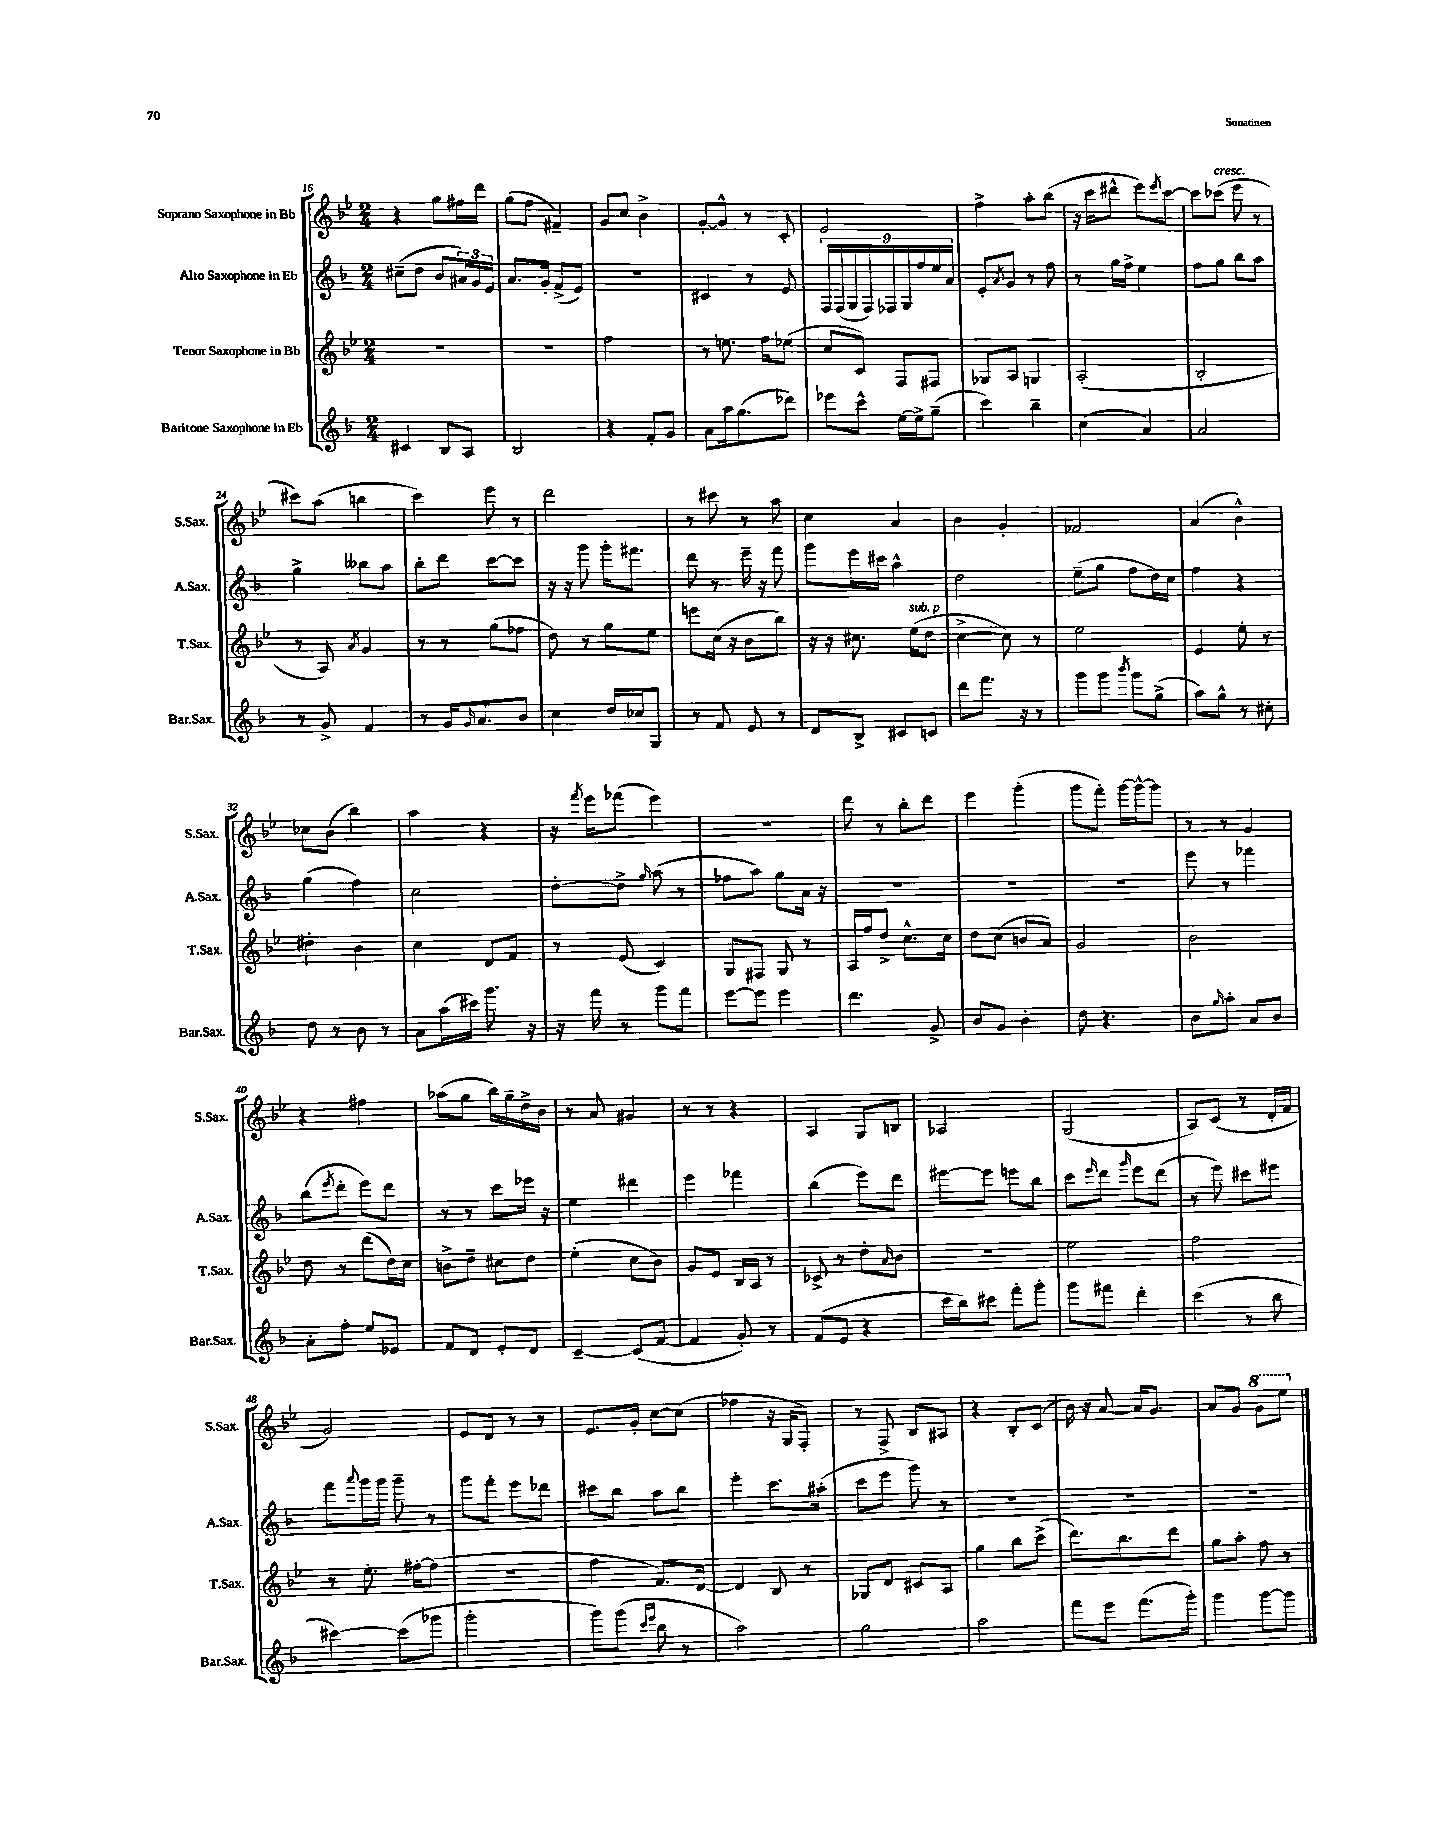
<<
\new StaffGroup <<
\new Staff = "s0" \with { instrumentName = "Soprano Saxophone in Bb" shortInstrumentName = "S.Sax." } {
    \clef treble \key bes \major \numericTimeSignature \time 2/4
    r4 g''8 fis''16 d'''16 |
    g''8( f''8 fis'4--) |
    g'8 c''8 bes'4-> |
    g'8~-. g'8-^ r8 c'8-. |
    ees'2 |
    f''4-> a''8-. bes''8( |
    r16 c'''16 dis'''8-^ ees'''8) \acciaccatura { ees'''8 } c'''8~ |
    c'''8 ces'''8^\markup { \italic "cresc." }( ees'''8 r8 |
    cis'''8) a''8( b''4 |
    c'''4) ees'''8 r8 |
    d'''2 |
    r8 cis'''8 r8 a''8 |
    c''4 a'4 |
    bes'4 g'4-. |
    fes'2 |
    a'4( bes'4-^) |
    ces''8 bes'8( bes''4) |
    a''4 r4 |
    r16 \acciaccatura { f'''8 } ees'''16 fes'''8( ees'''4) |
    r2 |
    d'''8 r8 bes''8-. d'''8 |
    ees'''4 g'''4-.( |
    g'''8 f'''8-.) g'''16~ g'''16~-^ g'''8 |
    r8 r8 g'4 |
    r4 fis''4 |
    aes''8( g''8 bes''16) g''16-- d''16-> bes'16 |
    r8 a'8 gis'4 |
    r8 r8 r4 |
    a4 g8 b8 |
    aes2 |
    g2( |
    a8) c'8( r8 d'16-. f'16 |
    g'2) |
    ees'8 d'8 r8 r8 |
    ees'8. g'16-. c''8~ c''8( |
    fes''4 r16 g16 f8-.) |
    r8 f8-> bes8 ais8 |
    r4 bes8-. c'8( |
    bes'16) r16 a'8~ a'16 g'8. |
    a'8 g'8 \ottava #1 g''8 ees'''8 \ottava #0 \bar "|." |
}
\new Staff = "s1" \with { instrumentName = "Alto Saxophone in Eb" shortInstrumentName = "A.Sax." } {
    \clef treble \key f \major \numericTimeSignature \time 2/4
    cis''8--( d''8 bes'8 \tuplet 3/2 { ais'16) g'16 e'16 } |
    a'8. g'16-. f'8->( e'8) |
    R2 |
    cis'4 r8 e'8 |
    \tuplet 9/8 { f16 f16( g16 f16) fes16 g16 f''16 e''16 a'16 } |
    e'8-. \acciaccatura { a'8 } g'8 r8 f''8 |
    r8 g''16 f''16-> e''4 |
    f''8 g''8 bes''8 a''8 |
    g''4-> beses''8 a''8 |
    bes''8-. d'''8 c'''8~ c'''8 |
    r16 r16 g'''8 g'''16-. fis'''8. |
    d'''8 r8 e'''16-- r16 f'''8 |
    g'''8 e'''16 cis'''16 a''4-^ |
    d''2 |
    e''8--( g''8 f''8 d''16) c''16 |
    f''4 r4 |
    g''4( f''4) |
    c''2 |
    d''8~-. d''8-> \grace { g''16 } a''8( r8 |
    fes''8 a''8) g''8 a'16 r16 |
    R2 |
    R2 |
    R2 |
    e'''8 r8 fes'''4 |
    bes''8( \acciaccatura { e'''8 } d'''8-. e'''8) d'''8 |
    r8 r8 c'''8 ees'''16 r16 |
    e''4 dis'''4 |
    e'''4 fes'''4 |
    bes''4( e'''8) d'''8 |
    eis'''8~ eis'''8 e'''8 bes''8 |
    c'''8 \grace { e'''16 } d'''8 \grace { g'''16 } e'''8 d'''8( |
    r8 e'''8) cis'''8 eis'''8 |
    f'''8 \appoggiatura { a'''8 } g'''16 g'''16 g'''8-- r8 |
    g'''8 f'''8-. e'''8 des'''8 |
    cis'''8 bes''8 a''8 bes''8 |
    e'''4-. c'''8. ais''16-.( |
    c'''8 e'''8 g'''8) r8 |
    R2 |
    R2 |
    R2 \bar "|." |
}
\new Staff = "s2" \with { instrumentName = "Tenor Saxophone in Bb" shortInstrumentName = "T.Sax." } {
    \clef treble \key bes \major \numericTimeSignature \time 2/4
    R2 |
    R2 |
    f''2 |
    r8 e''8. f''16 ees''8( |
    c''8 c'8) f8 fis8 |
    ges8 a8 g4 |
    a2-.( |
    bes2-. |
    r8 a8) \acciaccatura { a'8 } g'4 |
    r8 r8 g''8( fes''8 |
    d''8) r8 g''8 ees''8 |
    e'''8 c''16( r16 bes'8 bes''8) |
    r16 r16 cis''8. ees''16^\markup { \italic "sub. p" }( d''8 |
    c''4~-> c''8) r8 |
    ees''2 |
    ees'4 ees''8-. r8 |
    dis''4-. bes'4 |
    c''4 d'8 f'8 |
    r8 ees'8( c'4) |
    g8 fis8 g8 r8 |
    a16 f''16 d''8-> c''8.-^ c''16 |
    d''8 c''8( b'8 a'8) |
    g'2 |
    bes'2 |
    d''8 r8 d'''8( d''16) c''16 |
    b'8-> d''8-- cis''8 d''8 |
    ees''4-.( c''8 bes'8) |
    g'8 ees'8 bes16 a16 r8 |
    ces'8-> r8 d''8-. \grace { a'16 } bes'8 |
    R2 |
    ees''2 |
    f''2 |
    r8 ees''8.-. fis''16~-. fis''8( |
    r2 |
    f''4 f'8.) d'16~ |
    d'4 bes8 r8 |
    ges8 d'8 cis'8 a8 |
    g''4 bes''8 c'''8->( |
    d'''8.) bes''8. d'''8 |
    g''8 a''8-. f''8 r8 \bar "|." |
}
\new Staff = "s3" \with { instrumentName = "Baritone Saxophone in Eb" shortInstrumentName = "Bar.Sax." } {
    \clef treble \key f \major \numericTimeSignature \time 2/4
    cis'4 bes8 a8 |
    bes2 |
    r4 f'8-. g'8 |
    a'8 a''16 g''8.( des'''8) |
    ees'''8 c'''8-^ e''16~ e''16-> g''8--( |
    c'''4) bes''4-- |
    c''4( a'4) |
    a'2 |
    r8 g'8-> f'4 |
    r8 g'16 \grace { g'16 } a'8. bes'8 |
    c''4 d''16 ces''16 g8 |
    r8 f'8 e'8 r8 |
    d'8 bes8-> cis'8 c'8 |
    d'''8 f'''8. r16 r8 |
    g'''8 g'''8 \acciaccatura { bes'''8 } g'''8 g''8->( |
    a''8) g''8-^ r8 cis''8-. |
    d''8 r8 bes'8 r8 |
    a'8 a''16( cis'''16) g'''8. r16 |
    r16 f'''16 r8 g'''8 f'''8 |
    e'''8~ e'''8 e'''4 |
    d'''4. g'8-> |
    bes'8 g'8 bes'4-. |
    d''8 r4. |
    bes'8 \grace { g''16 } a''8-. a'8 bes'8 |
    a'8-. f''8-. e''8 ees'8 |
    f'8 d'8 e'8-. d'8 |
    c'4~-- c'8( f'8~ |
    f'4 g'8-.) r8 |
    f'8( e'8 r4 |
    c'''16 bes''16) cis'''8 f'''8-. g'''8-. |
    g'''8 fis'''8 d'''4-. |
    c'''4( r8 bes''8 |
    cis'''4~) cis'''8( ges'''8 |
    g'''2-. |
    g'''8) g'''8( \grace { c'''16 e'''16 } bes''8 r8 |
    a''2) |
    g''2 |
    a''2 |
    f'''8 e'''8 f'''8.( g'''16-.) |
    g'''4 g'''8~ g'''8 \bar "|." |
}
>>
>>
\layout { \context { \Score currentBarNumber = #16 } }
